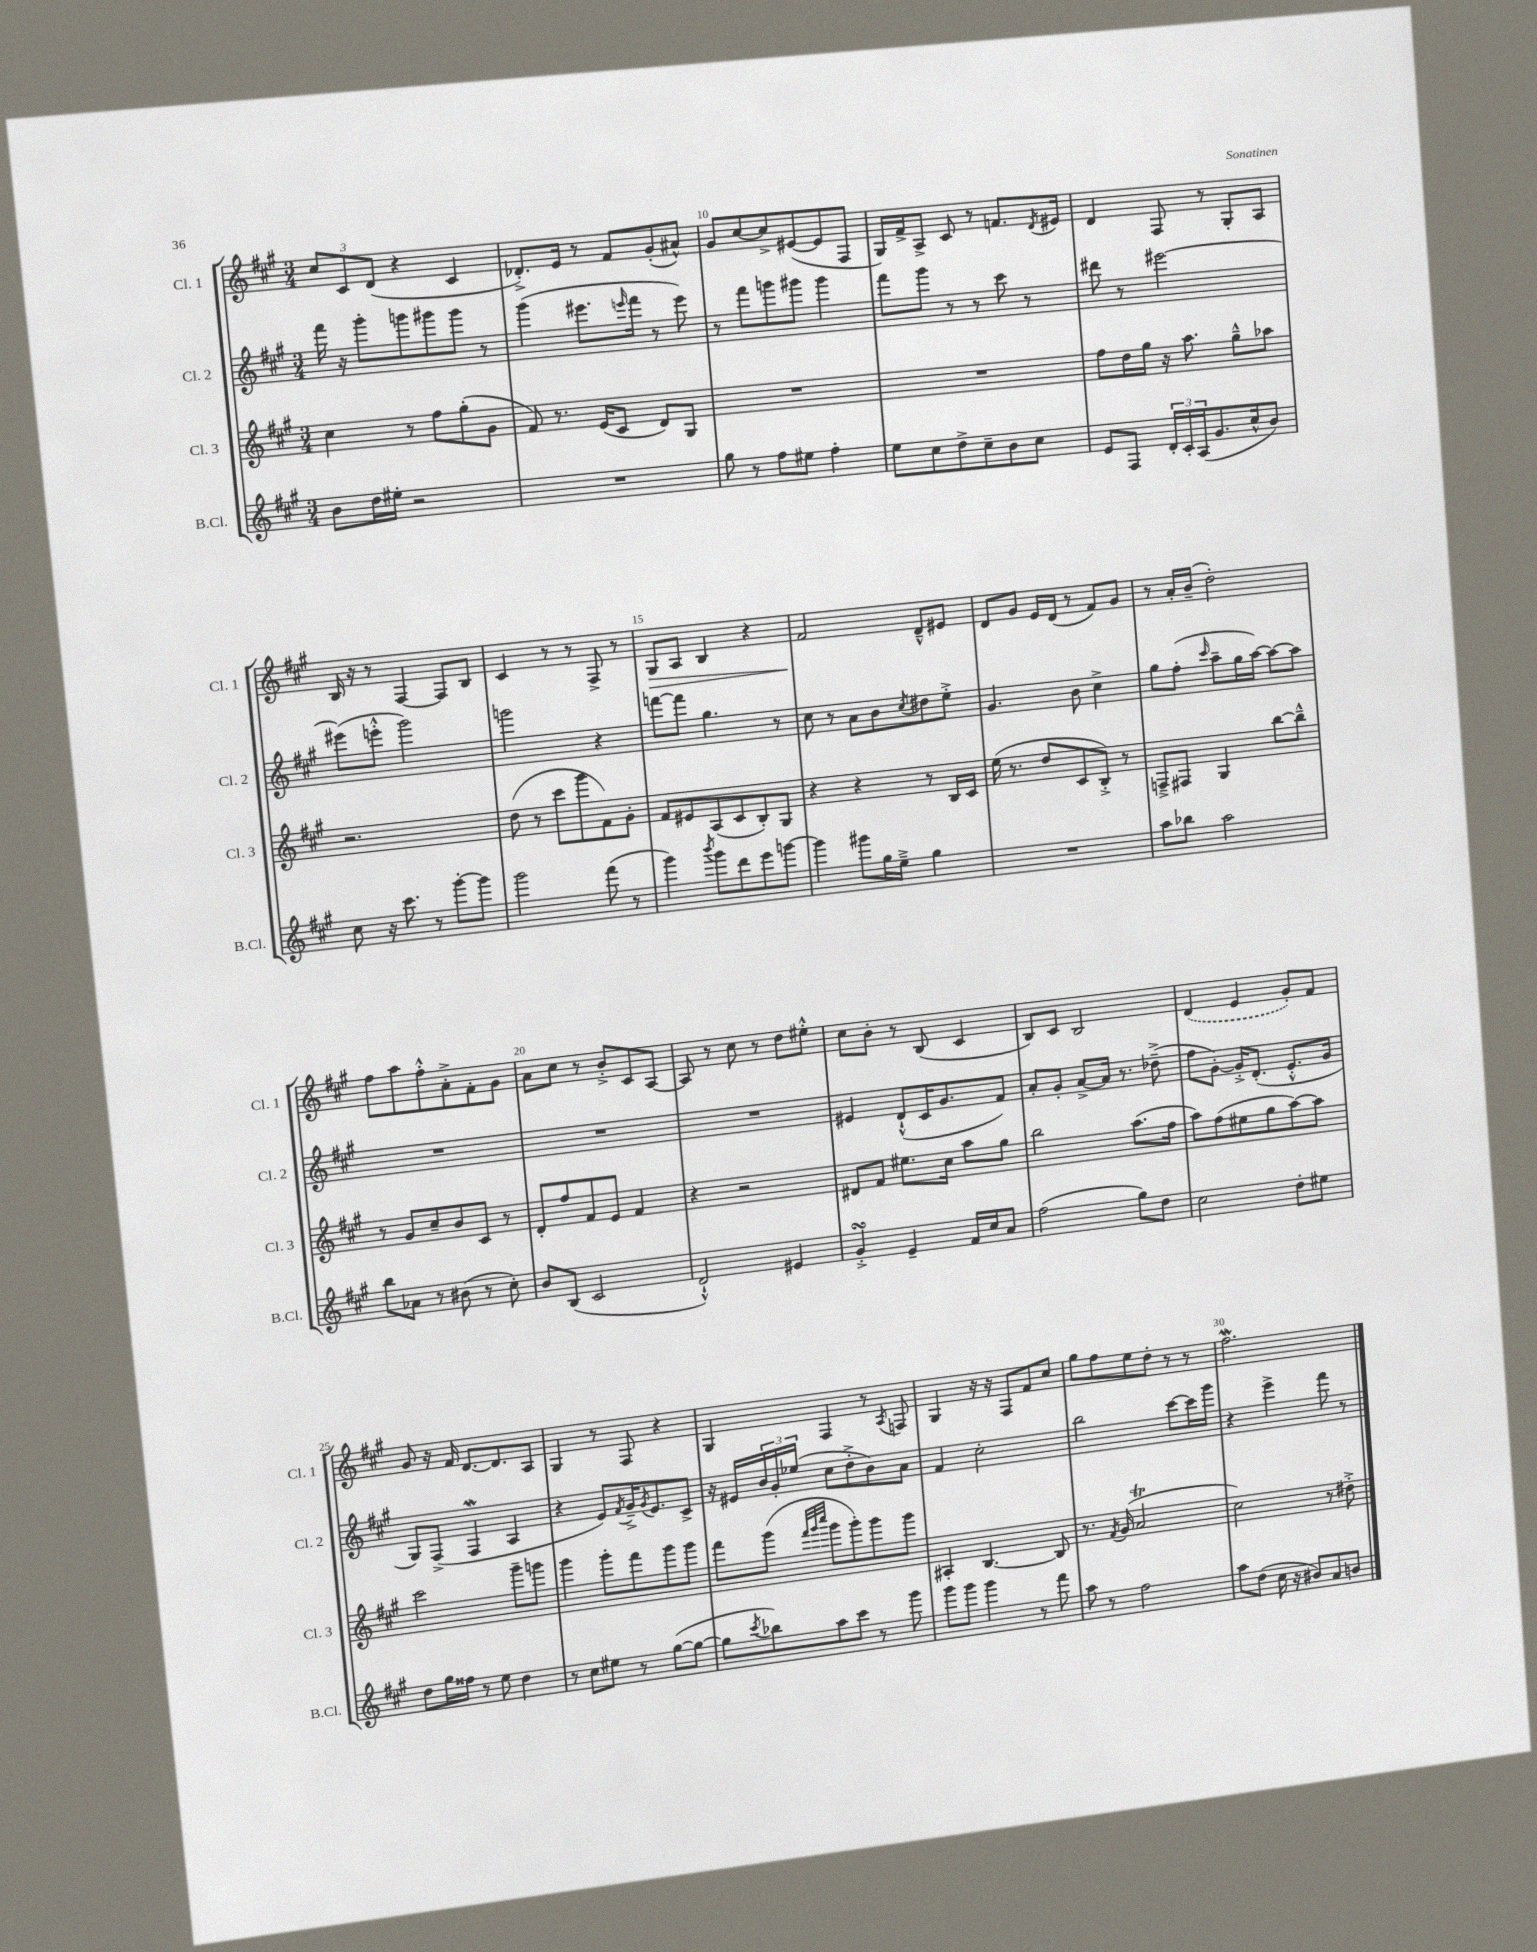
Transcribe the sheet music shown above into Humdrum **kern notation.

**kern	**kern	**kern	**kern	**dynam
*part4	*part3	*part2	*part1	*part1
*staff4	*staff3	*staff2	*staff1	*staff1
*I"B.Cl.	*I"Cl. 3	*I"Cl. 2	*I"Cl. 1	*
*I'B.Cl.	*I'Cl. 3	*I'Cl. 2	*I'Cl. 1	*
*clefG2	*clefG2	*clefG2	*clefG2	*
*k[f#c#g#]	*k[f#c#g#]	*k[f#c#g#]	*k[f#c#g#]	*
*M3/4	*M3/4	*M3/4	*M3/4	*
=8	=8	=8	=8	=8
8b\L	4cc#\	16fff#\	12cc#/L	.
.	.	16r	.	.
.	.	.	12c#/	.
16dd\L	.	8ggg#'\L	.	.
.	.	.	(12d/J	.
16ee#X'\JJ	.	.	.	.
2r	8r	8gggn\	4r	.
.	8ff#\L	8ggg#X\	.	.
.	(8gg#'\	8ggg#\J	4c#/	.
.	8g#\J	8r	.	.
=9	=9	=9	=9	=9
2.r	8f#/)	(4ggg#\	8.d-X'^/L)	.
.	8.r	.	.	.
.	.	.	16e/Jk	.
.	.	8.eee#X\L	8r	.
.	(16e/KL	.	.	.
.	8c#/J	.	8f#/L	.
.	.	16qqeeen/	.	.
.	.	16fff#\Jk	.	.
.	8d/L)	8r	(8g#'/	.
.	8G#/J	8eee\)	8a#X^^/J)	.
=10	=10	=10	=10	=10
8gg#\	2.r	8r	8g#/L	.
8r	.	8fff#\L	[8cc#/	.
8ff#\L	.	8gggn\	8cc#^/]	.
8ee#X\J	.	8ggg#X\J	([8e#X/	.
4ff#'\	.	4ggg#\	8e#/]	.
.	.	.	8F#/J	.
=11	=11	=11	=11	=11
8ee\L	2.r	8fff#\L	16G#/LL)	.
.	.	.	16f#^/J	.
8cc#\	.	8ggg#\J	8A^/J	.
8dd^\	.	8r	8c#/	.
8cc#~\	.	8r	8r	.
8b\	.	8ccc#\	8.fn/L	.
8cc#\J	.	8r	.	.
.	.	.	8qd/	.
.	.	.	16e#X/Jk	.
=12	=12	=12	=12	=12
8e/L	8ff#\L	8ddd#X\	4d/	.
8F#/J	16dd\L	8r	.	.
.	16gg#\JJ	.	.	.
24d'/LL	16r	[2eee#X\	8F#/	.
24c#'/	.	.	.	.
.	8.aa\	.	.	.
(24A/J	.	.	.	.
8.g#/	.	.	8r	.
.	8gg#~^^\L	.	8G#'/L	.
16cc#^^/k	.	.	.	.
8b/J)	8aa-X\J	.	8A/J	.
!!LO:LB:g=z
=13	=13	=13	=13	=13
8cc#\	2.r	(8eee#X\L]	16B/	.
.	.	.	16r	.
16r	.	8eeen'^^\J	8r	.
8.ccc#\	.	.	.	.
.	.	2ggg#\)	[4F#/	.
8r	.	.	.	.
[8ggg#'\L	.	.	8F#/L]	.
8ggg#\J]	.	.	8B/J	.
=14	=14	=14	=14	=14
2ggg#\	(8dd\	2gggn\	4c#/	.
.	8r	.	.	.
.	8ccc#\L	.	8r	.
.	8ggg#\	.	8r	.
(8fff#\	8f#\)	4r	8F#^/	.
8r	8g#'\J	.	8r	.
=15	=15	=15	=15	=15
!	!	!	!	!LO:HP:b
4ggg#\)	8f#/L	[8fffn\L	8G#/L	>
.	8e#X/	8fff\J]	8A/J	.
8qbbb/	.	.	.	.
8ggg#\L	(8A/	4.gg#\	4B/	.
8ddd\	8c#/	.	.	.
8eee\	8B'/)	.	4r	.
[8gggn\J	8G#/J	8r	.	.
=16	=16	=16	=16	=16
4ggg\]	4r	8cc#\	2f#/	.
.	.	8r	.	.
8ggg#X\L	4r	8a\L	.	.
16gg#\L	.	8b\	.	.
16ee~^\JJ	.	.	.	.
.	.	8qcc#/	.	.
4gg#\	8r	8dd#X\	8d~^^/L	]
.	16B/LL	8ee'^\J	8e#X/J	.
.	16c#/JJ	.	.	.
=17	=17	=17	=17	=17
2.r	(16ee\	4.g#/	8d/L	.
.	8.r	.	.	.
.	.	.	8g#/J	.
.	8dd/L	.	16e/LL	.
.	.	.	(16d/JJ	.
.	8c#/	8b\	8r	.
.	8B'^/J)	4cc#^\	8f#/L)	.
.	8r	.	8g#/J	.
=18	=18	=18	=18	=18
8aa\L	8Fn~^/L	8gg#\L	8r	.
8bb-X\J	8F#X/J	(8ff#'\J	16a'/LL	.
.	.	.	(16b~/JJ	.
.	.	16qqccc#/	.	.
2aa\	4G#/	8aa~\L	2dd'\)	.
.	.	16gg#\L	.	.
.	.	[16aa\JJ)	.	.
.	[8bb\L	8aa\L_	.	.
.	8bb~^^\J]	8aa\J]	.	.
!!LO:LB:g=z
=19	=19	=19	=19	=19
8bb\L	8r	2.r	8ff#\L	.
8a-X\J	8g#/L	.	8aa\	.
8r	8cc#~/	.	8ff#'^^\	.
(8b#X\	8b/	.	8a'^\	.
8r	8c#/J	.	8f#'\	.
8cc#'\)	8r	.	8g#\J	.
=20	=20	=20	=20	=20
8b/L	8d'/L	2.r	8a\L	.
(8B/J	8ff#/	.	8cc#\J	.
2c#/	8f#/	.	8r	.
.	8e/J	.	8b'^/L	.
.	4f#/	.	8c#/	.
.	.	.	[8A/J	.
=21	=21	=21	=21	=21
2d`^^/)	4r	2.r	8A/]	.
.	.	.	8r	.
.	2r	.	8cc#\	.
.	.	.	8r	.
4e#X/	.	.	8dd\L	.
.	.	.	8ee#X'^^\J	.
=22	=22	=22	=22	=22
4g#sSsS'^/	8d#X/L	4e#X/	8cc#\L	.
.	8f#/J	.	8b'\J	.
4e~/	8.ee#X\L	(8d`^^/L	8r	.
.	.	16c#/K	(8B/	.
.	16cc#\Jk	8.g#/	.	.
16f#/LL	8aa\L	.	4c#/	.
16cc#/J	.	.	.	.
8a/J	8gg#\J	8f#/J)	.	.
=23	=23	=23	=23	=23
(2ff#\	2bb\	8a'/L	8B/L)	.
.	.	8g#'/J	8c#/J	.
.	.	[8a^/L	2B/	.
.	.	16a/Jk]	.	.
.	.	8.r	.	.
8gg#\L)	(8.aa\L	.	.	.
8dd\J	.	(8dd-X~^\	.	.
.	16ff#\Jk	.	.	.
=24	=24	=24	=24	=24
2cc#\	8aa\L)	8ff#\L	(4d/	.
.	(8ff#\	[8g#'\J)	.	.
.	8ee#X\	16g#'^/KL]	4e/	.
.	.	(8.d'/J	.	.
.	8gg#\	.	.	.
8dd'\L	[8aa\)	8.e'^^/L	8g#'/L)	.
8ee#X\J	8aa\J]	.	8f#/J	.
.	.	16g#/Jk	.	.
!!LO:LB:g=z
=25	=25	=25	=25	=25
8dd\L	2ccc#\	8G#/L)	8g#/	.
16gg#\L	.	(8F#^/J	16r	.
16ff##X\JJ	.	.	16f#/	.
8r	.	4F#W/	[8.d/L	.
8ee\	.	.	.	.
.	.	.	8.d/]	.
4dd\	8ggg#~\L	4A/	.	.
.	8gggn\J	.	8A/J	.
=26	=26	=26	=26	=26
8r	4ggg#\	4r	4G#/	.
8cc#\L	.	.	.	.
8ee#X\J	8ggg#'\L	8e/L)	8r	.
.	.	8qf#/	.	.
8r	8fff#\	16g#~^/K	8F#/	.
.	.	8qg#/	.	.
.	.	8.e/	.	.
([8gg#\L	8ggg#\	.	4r	.
8gg#\J_	8ggg#\J	8c#^/J	.	.
=27	=27	=27	=27	=27
8gg#\L]	8fff#\L	16r	4G#/	.
.	.	16e#X/LL	.	.
8qccc#/	.	.	.	.
8bb-X\)	(8ggg#\J	24b/	.	.
.	.	24g#'/	.	.
.	.	(24ee-X/JJ	.	.
.	32qqfff#/LLL	.	.	.
.	32qqggg#/	.	.	.
.	32qqcccc#/JJJ	.	.	.
8aa\	8ggg#\L	8cc#\L	4F#/	.
8ccc#\J	8ggg#'\)	8dd'^\	.	.
8r	8ggg#\	8b\)	8r	.
.	.	.	8qA/	.
8ggg#\	8ggg#\J	8a\J	8Fn/	.
=28	=28	=28	=28	=28
8ggg#\L	4A#X'/	4f#/	4G#/	.
8ggg#\J	.	.	.	.
4ggg#\	[4.B/	2cc#'\	16r	.
.	.	.	16r	.
.	.	.	8F#/L	.
8r	.	.	8f#/	.
8fff#\	8B/]	.	8cc#/J	.
=29	=29	=29	=29	=29
8aa\	8.r	2bb\	8gg#\L	.
8r	.	.	8ff#\	.
.	8qf#/	.	.	.
.	(16g#/	.	.	.
2ff#\	2aT/	.	8ee\	.
.	.	.	8dd'\J	.
.	.	[8ccc#\L	8r	.
.	.	16ccc#\L]	8r	.
.	.	16ggg#\JJ	.	.
=30	=30	=30	=30	=30
8aa\L	2cc#\)	4r	2.ff#W\	.
(8dd\J	.	.	.	.
16cc#\	.	4eee^\	.	.
16r	.	.	.	.
8b#X/L)	.	.	.	.
8a/	8r	8fff#\	.	.
8bn/J	8dd#X'^\	8r	.	.
==	==	==	==	==
*-	*-	*-	*-	*-
